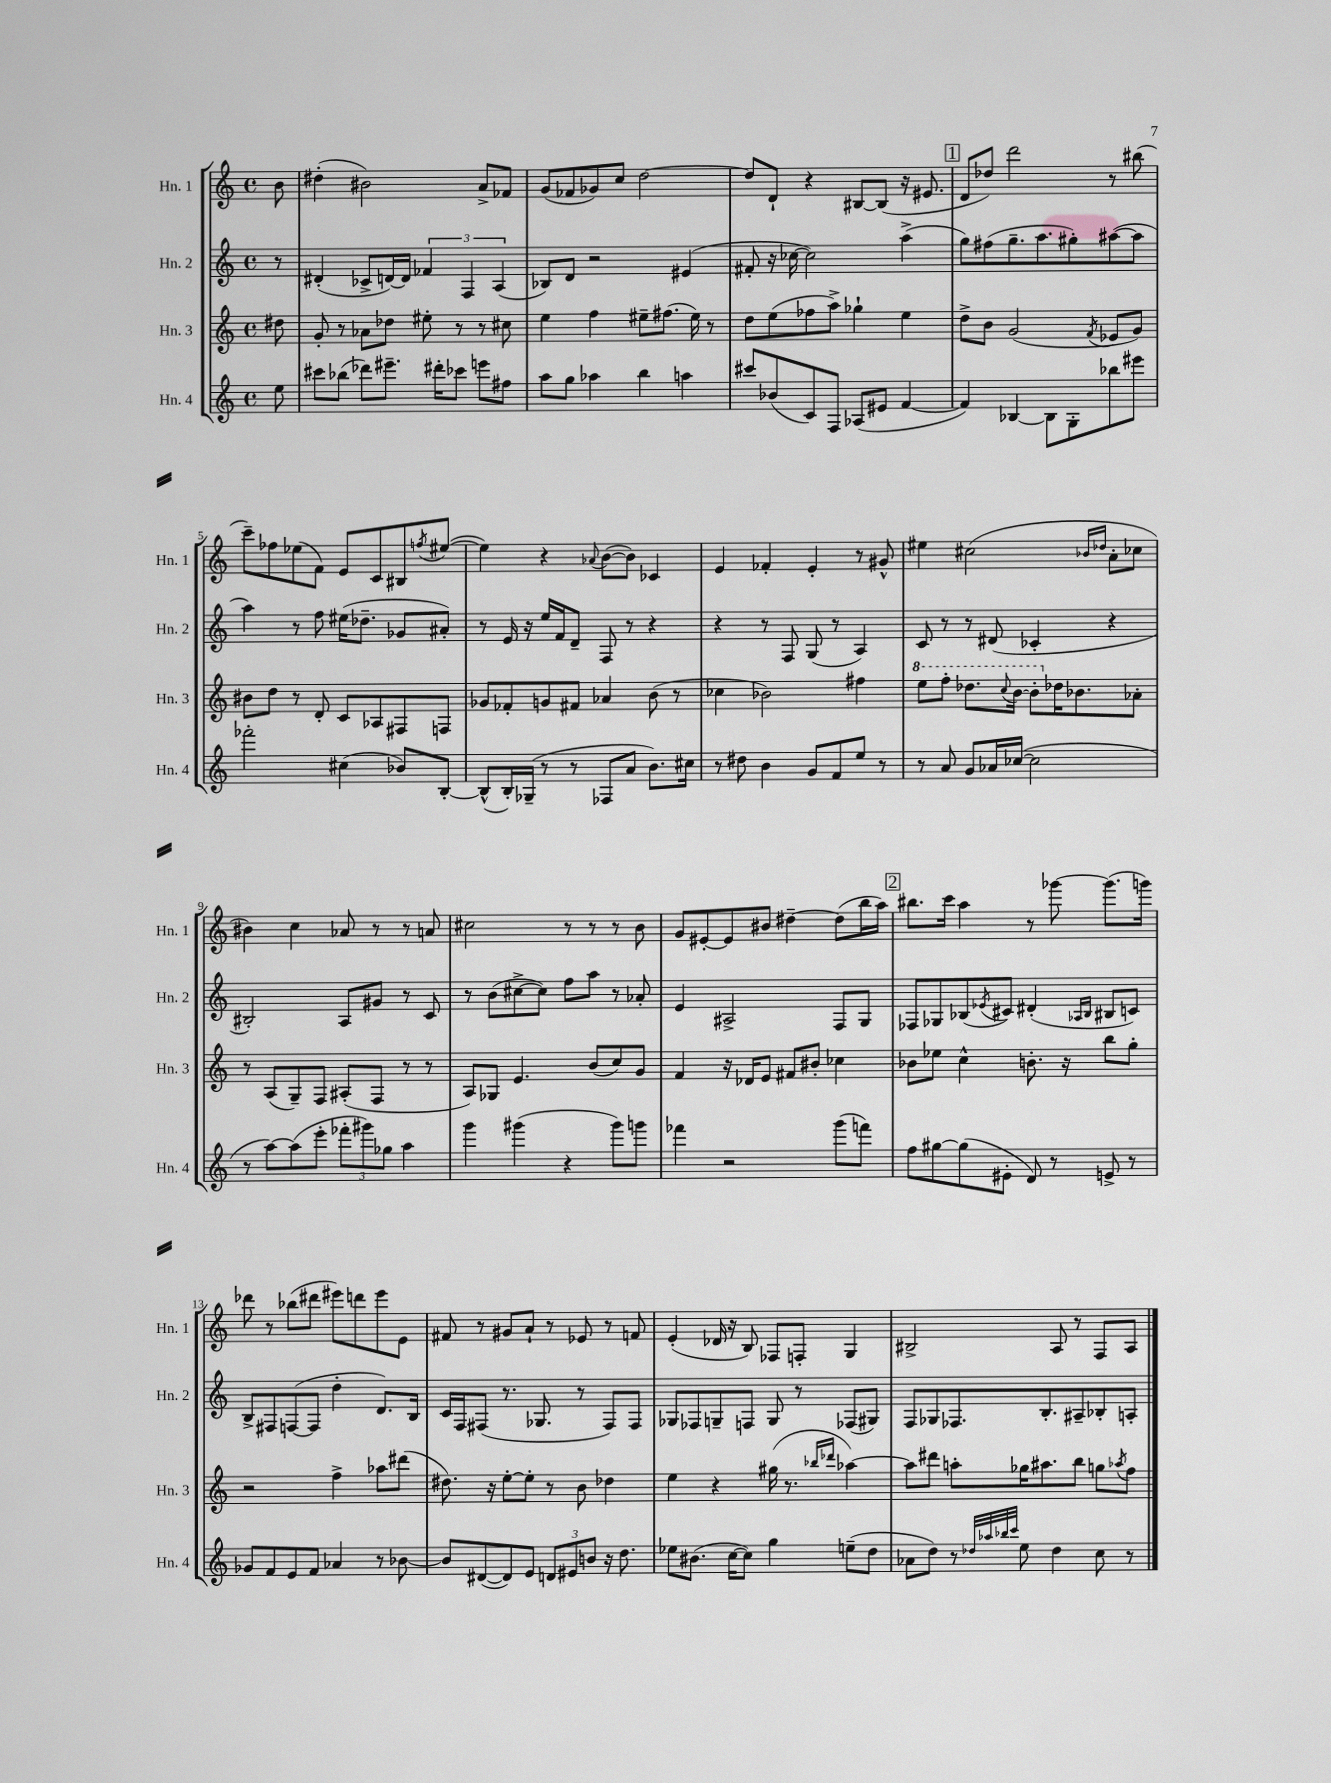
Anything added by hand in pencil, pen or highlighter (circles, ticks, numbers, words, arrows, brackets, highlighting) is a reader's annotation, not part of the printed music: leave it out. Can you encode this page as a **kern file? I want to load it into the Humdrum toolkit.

**kern	**kern	**kern	**kern
*part4	*part3	*part2	*part1
*staff4	*staff3	*staff2	*staff1
*I"Hn. 4	*I"Hn. 3	*I"Hn. 2	*I"Hn. 1
*I'Hn. 4	*I'Hn. 3	*I'Hn. 2	*I'Hn. 1
*clefG2	*clefG2	*clefG2	*clefG2
*k[]	*k[]	*k[]	*k[]
*M4/4	*M4/4	*M4/4	*M4/4
*met(c)	*met(c)	*met(c)	*met(c)
=	=	=	=
8ee\	8dd#X\	8r	8b\
=1	=1	=1	=1
8ccc#X\L	8g'/	(4d#X'/	(4dd#X'\
(8bb-X\J	8r	.	.
8ddd-X\L)	8a-X\L	8c-X^/L	2b#X\)
8.eee#X~\J	8dd-X\J	[16dn/L)	.
.	.	16d/JJ]	.
.	8ee#X'\	6f-X/	.
16ddd#X'\KL	.	.	.
8ccc-X\J	8r	.	.
.	.	6F/	.
8eeen\L	8r	.	8a^/L
.	.	(6A/	.
8ff#X\J	8cc#X\	.	8f-X/J
=2	=2	=2	=2
8aa\L	4ee\	8B-X/L)	(8g/L
8gg\J	.	8d/J	8f-X/
4aa-X\	4ff\	2r	8g-X/)
.	.	.	8cc/J
4bb\	8ee#X~\L	.	[2dd\
.	(8.ff#X\J	.	.
4aan\	.	(4e#X/	.
.	16ee#\)	.	.
.	8r	.	.
=3	=3	=3	=3
8ccc#X/L	8dd\L	8f#X'/	8dd/L]
(8b-X/	(8ee\	16r	8d`/J
.	.	[16cc-X\	.
8c/)	8ff-X\	2cc-\])	4r
8F/J	8aa^\J)	.	.
(8A-X/L	4gg-X`\	.	[8B#X/L
8e#X/J	.	.	(8B#/J]
[4f/	4ee\	(4aa^\	16r
.	.	.	8.e#X/
!!LO:REH:place=s1:t=1
=4	=4	=4	=4
4f/])	8dd^\L	8gg\L)	8d/L
.	8b\J	(8ff#X\	8dd-X/J)
[4B-X/	(2g/	8.gg~\	2ddd\
.	.	8.aa\	.
8B-\L]	.	.	.
8G'\	.	8gg#X'\)	.
.	8qf/	.	.
8bb-X\	8e-X/L	([8aa#X\	8r
8eee#X\J	8g/J)	8aa#\J]	(8bb#X\
!!LO:LB:g=z
=5	=5	=5	=5
2fff-X'\	8b#X\L	4aa\)	8ccc~\L)
.	8dd\J	.	8ff-X\
.	8r	8r	(8ee-X\
.	8d'/	8ff\	8f\J)
(4cc#X\	8c/L	(16ee#X\KL	8e/L
.	.	8.dd-X~\J	.
.	8A-X/	.	8c/
8b-X/L)	8F#X/	8g-X/L	8B#X/
.	.	.	8qffn/
[8B'/J	8Fn/J	8a#X'/J)	([8ee#X/J
=6	=6	=6	=6
(8B^^/L]	8g-X/L	8r	4ee#\])
16B'/L)	8f-X'/	16e/	.
(16G-X~/JJ	.	16r	.
8r	8gn/	16ee/LL	4r
.	.	16f/J	.
8r	8f#X/J	8d~/J	.
.	.	.	8qqa-X/
8F-X/L	4a-X/	8F/	([8b\L
8a/J	.	8r	8b\J])
8.b\L)	(8b\	4r	4c-X/
.	8r	.	.
16cc#X\Jk	.	.	.
=7	=7	=7	=7
8r	4cc-X\	4r	4e/
8dd#X\	.	.	.
4b\	2b-X\)	8r	4f-X'/
.	.	8F/	.
8g/L	.	(8G/	4e'/
8f/	.	8r	.
8ee/J	4ff#X\	4A/)	8r
8r	.	.	8g#X^^/
=8	=8	=8	=8
*	*8va	*	*
8r	8eee\L	8c/	4ee#X\
8a/	8fff'\J	8r	.
8g/L	8.ddd-X\L	8r	(2cc#X\
16a-X/L	.	(8d#X/	.
.	8qqccc/	.	.
([16cc-X/JJ	[16bb\Jk	.	.
2cc-\]	8bb'\L]	4c-X'/	.
*	*X8va	*	*
.	16dd-X\K	.	.
.	8.b-X\	.	.
.	.	.	16qqb-X/LL
.	.	.	16qqdd-X/JJ
.	.	4r	8a'\L
.	8a-X'\J	.	8cc-X\J
!!LO:LB:g=z
=9	=9	=9	=9
8r	8r	2B#X'/)	4b#X\)
[8aa\L)	(8A/L	.	.
(8aa\]	8G~/)	.	4cc\
8eee'\J	8F/J	.	.
12fff-X'\L	(8A#X'/L	8A/L	8a-X/
12ggg#X\)	.	.	.
.	8F/J	8g#X/J	8r
12gg-X\J	.	.	.
4aa\	8r	8r	8r
.	8r	8c/	8an/
=10	=10	=10	=10
4ggg\	8A/L)	8r	2cc#X\
.	8G-X/J	(8b\L	.
(4ggg#X\	4.e/	[8cc#X^\	.
.	.	8cc#\J])	.
4r	.	8ff\L	8r
.	(8b/L	8aa\J	8r
8ggg#\L)	8cc/)	8r	8r
8gggn\J	8g/J	8a-X'/	8b\
=11	=11	=11	=11
4fff-X\	4f/	4e/	8g/L
.	.	.	[8e#X'/
2r	16r	2A#X^/	8e#/]
.	16d-X/KL	.	.
.	8e/J	.	8b#X/J
.	8f#X/L	.	[4dd#X~\
.	8b#X'/J	.	.
(8ggg\L	4cc-X\	8F/L	(8dd#\L]
8fffn\J)	.	8G/J	16bb\L
.	.	.	16aa\JJ)
!!LO:REH:place=s1:t=2
=12	=12	=12	=12
8ff\L	8b-X\L	8F-X/L	8.bb#X\L
[8gg#X\	8ee-X\J	8G-X/	.
.	.	.	16ccc\Jk
(8gg#\]	4cc^^\	(8B-X/	4aa\
.	.	8qe-X/	.
8e#X'\J	.	8c#X/J)	.
8d/)	8.bn'\	(4d#X'/	8r
8r	.	.	[8ggg-X\
.	16r	.	.
.	.	16qqA-X/LL	.
.	.	16qqB-/JJ	.
8en^/	8bb\L	8B#X/L	(8.ggg-\L]
8r	8gg'\J	8cn/J)	.
.	.	.	16gggn\Jk)
!!LO:LB:g=z
=13	=13	=13	=13
8g-X/L	2r	8B^/L	8ddd-X\
8f/	.	8F#X/	8r
8e/	.	([8Fn/	(8bb-X\L
8f/J	.	8F/J]	8ddd#X\J
4a-X/	4ff^\	4dd'\	8eee#X\L)
.	.	.	8dddn\
8r	8aa-X\L	8.d/L)	8eee#\
[8b-X\	(8ddd#X\J	.	8e\J
.	.	16B/Jk	.
=14	=14	=14	=14
8b-/L]	8.dd#X\)	16c/LL	8f#X/
.	.	16F/J	.
([8d#X/	.	(8F#X/J	8r
.	16r	.	.
8d#/])	[8ee'\L	8.r	8g#X/L
8e/J	8ee'\J]	.	8a`/J
.	.	8.G-X/	.
12dn/L	8r	.	8r
12e#X/	.	.	.
.	8b\	8r	8e-X/
12bn/J	.	.	.
16r	4dd-X\	8F#/L)	8r
8.dd\	.	.	.
.	.	8F#/J	8fn/
=15	=15	=15	=15
8ee-X\L	4ee\	8G-X/L	(4e'/
(8.b#X\J	.	8F-X/	.
.	4r	8Gn~/	16d-X/
[16cc\KL	.	.	16r
8cc\J])	.	8Fn/J	8B/)
4gg\	(16gg#X\	8G/	8F-X/L
.	8.r	.	.
.	.	8r	8Fn'/J
.	16qqbb-X/LL	.	.
.	16qqddd-X/JJ	.	.
(8een~\L	[4aa-X\)	(8F-X/L	4G/
8dd\J	.	8G#X/J)	.
=16	=16	=16	=16
8a-X\L	8aa-\L]	8F/L	2B#X^/
8dd\J)	8ddd#X\J	8G-X/	.
8r	8aan'\L	8.F-X/	.
32qqdd-X/LLL	.	.	.
32qqaa-X/	.	.	.
32qqbb-X/	.	.	.
32qqccc/JJJ	.	.	.
8ee\	16gg-X\K	.	.
.	8.aa#X\	8.B'/	.
4dd-\	.	.	8A/
.	8bb\J	8A#X~/	8r
8cc\	8ggn\L	8B-X'/	8F/L
.	8qaa-X/	.	.
8r	8ff\J	8An'/J	8A/J
==	==	==	==
*-	*-	*-	*-
